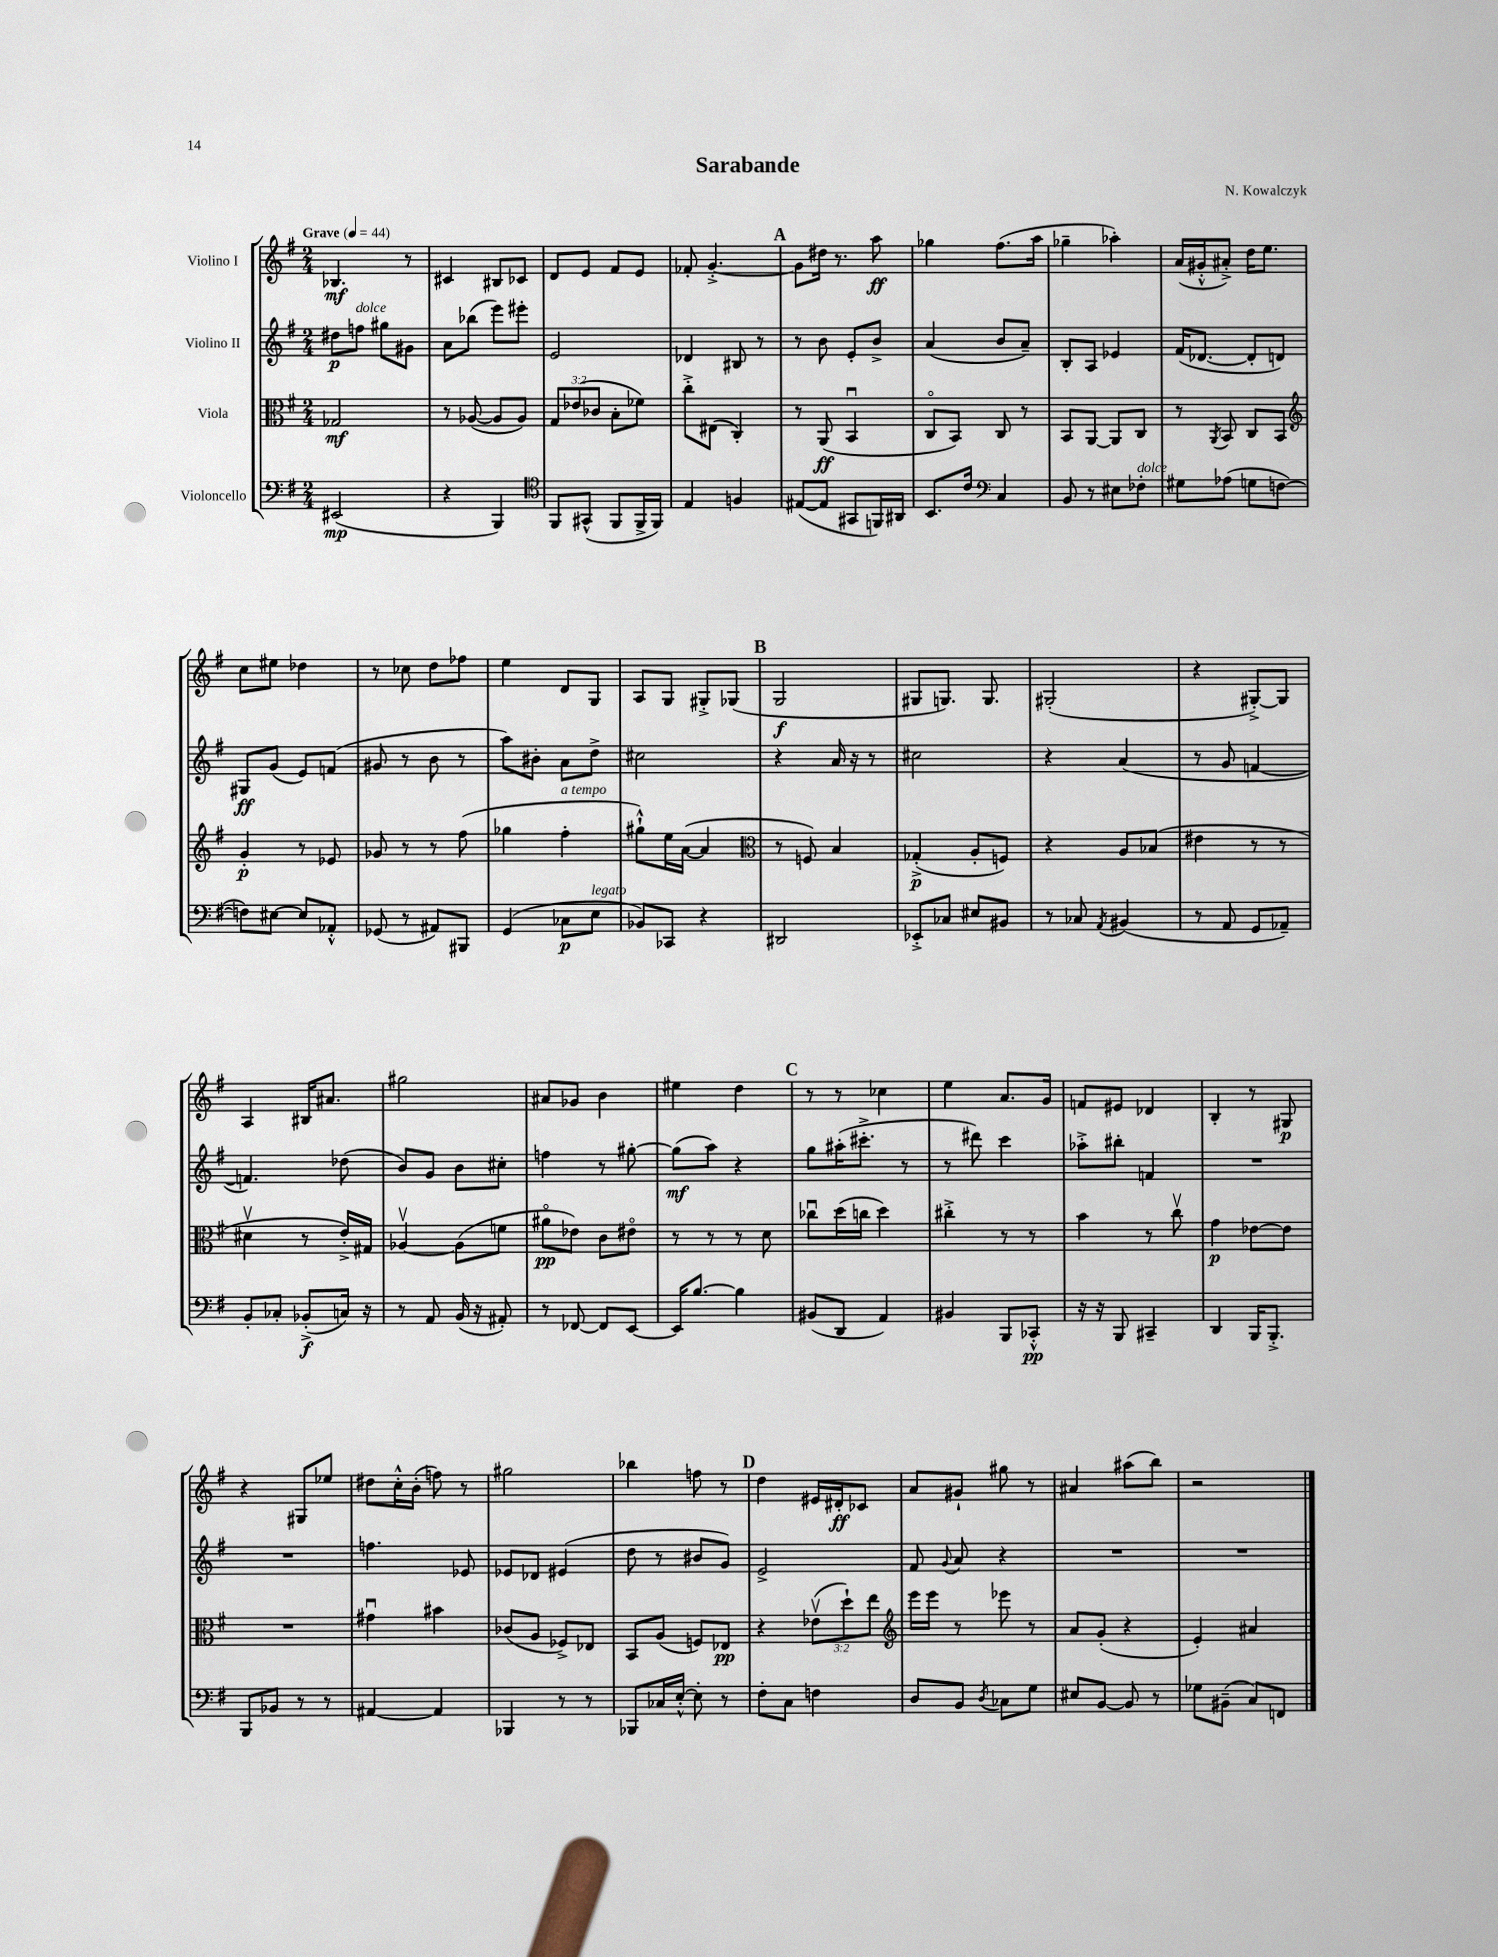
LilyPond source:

\header { title = "Sarabande" composer = "N. Kowalczyk" }
<<
\new StaffGroup <<
\new Staff = "s0" \with { instrumentName = "Violino I" } {
    \clef treble \key g \major \numericTimeSignature \time 2/4 \tempo "Grave" 4 = 44
    \autoBeamOff bes4.\mf r8 |
    cis'4 bis8[ ces'8] |
    d'8[ e'8] fis'8[ e'8] |
    fes'8-. g'4.~-.-> |
    \mark \markup { \bold "A" } g'8[ dis''16] r8. a''8\ff |
    ges''4 fis''8.[( a''16] |
    ges''4-- aes''4-.) |
    a'16[( gis'16-.-^ ais'8]-.->) d''16[ e''8.] |
    c''8[ eis''8] des''4 |
    r8 ces''8 d''8[ fes''8] |
    e''4 d'8[ g8] |
    a8[ g8] gis8[-.-> ges8]( |
    \mark \markup { \bold "B" } g2\f |
    gis8[ g8.]) g8. |
    gis2-.( |
    r4 gis8[~-.->) gis8] |
    a4 bis16[ ais'8.] |
    gis''2 |
    ais'8[ ges'8] b'4 |
    eis''4 d''4 |
    \mark \markup { \bold "C" } r8 r8 ces''4 |
    e''4 a'8.[ g'16] |
    f'8[ eis'8] des'4 |
    b4-. r8 gis8\p |
    r4 gis8[ ees''8] |
    dis''8[ c''16-.-^ b'16]-.( f''8) r8 |
    gis''2 |
    bes''4 f''8 r8 |
    \mark \markup { \bold "D" } d''4 eis'16[ dis'16-.\ff ces'8] |
    a'8[ gis'8]-! gis''8 r8 |
    ais'4 ais''8[( b''8]) |
    r2 \bar "|." |
}
\new Staff = "s1" \with { instrumentName = "Violino II" } {
    \clef treble \key g \major \numericTimeSignature \time 2/4
    \autoBeamOff dis''8[\p f''8]^\markup { \italic "dolce" } gis''8[ gis'8] |
    a'8[ bes''8]( e'''8[) eis'''8]-. |
    e'2 |
    des'4 bis8 r8 |
    \mark \markup { \bold "A" } r8 b'8 e'8[-. b'8]-> |
    a'4( b'8[ a'8]--) |
    b8[-. a8] ees'4 |
    fis'16[( des'8.]~ des'8[-. d'8]) |
    gis8[\ff g'8]( e'8[) f'8]( |
    gis'8 r8 b'8 r8 |
    a''8[) bis'8]-. a'8[ d''8]-> |
    cis''2 |
    \mark \markup { \bold "B" } r4 a'16 r16 r8 |
    cis''2 |
    r4 a'4( |
    r8 g'8 f'4~ |
    f'4.) des''8( |
    b'8[) g'8] b'8[ cis''8]-. |
    f''4 r8 gis''8~-. |
    gis''8[\mf( a''8]) r4 |
    \mark \markup { \bold "C" } g''8[ ais''16-.( cis'''8.]-.-> r8 |
    r8 dis'''8) c'''4 |
    aes''8[-.-> bis''8]-. f'4 |
    R2 |
    R2 |
    f''4. ees'8 |
    ees'8[ des'8] eis'4( |
    d''8 r8 bis'8[ g'8]) |
    \mark \markup { \bold "D" } e'2-> |
    fis'8 \appoggiatura { g'8 } a'8 r4 |
    R2 |
    R2 \bar "|." |
}
\new Staff = "s2" \with { instrumentName = "Viola" } {
    \clef alto \key g \major \numericTimeSignature \time 2/4 \override Staff.TupletNumber.text = #tuplet-number::calc-fraction-text
    \autoBeamOff ges2\mf |
    r8 aes8~( aes8[ aes8]) |
    \tuplet 3/2 { g8[ ees'8( ces'8] } b8[-. fes'8]) |
    c''8[-.-> eis8]( c4-.) |
    \mark \markup { \bold "A" } r8 a,8\ff( b,4\downbow |
    c8[\flageolet b,8]) c8 r8 |
    b,8[ a,8]~ a,8[ c8] |
    r8 \acciaccatura { a,8 } b,8 c8[ b,8] |
    \clef treble g'4-.\p r8 ees'8 |
    ges'8 r8 r8 fis''8( |
    ges''4 fis''4-.^\markup { \italic "a tempo" } |
    gis''8[-!-^) e''16 a'16]~( a'4 |
    \mark \markup { \bold "B" } \clef alto r8 f8) b4 |
    ges4-.->\p( a8[-. f8]) |
    r4 a8[ bes8]( |
    eis'4 r8 r8 |
    dis'4\upbow r8 e'16[-.->) gis16] |
    aes4~\upbow aes8[( f'8] |
    ais'8[\flageolet\pp ees'8]) c'8[ eis'8]\flageolet |
    r8 r8 r8 d'8 |
    \mark \markup { \bold "C" } ces''8[\downbow d''16( c''16] d''4) |
    cis''4-.-> r8 r8 |
    b'4 r8 c''8\upbow |
    g'4\p ees'8[~ ees'8] |
    R2 |
    gis'4\downbow bis'4 |
    ces'8[( a8] fes8[->) ees8] |
    b,8[ a8]( f8[) ees8]\pp |
    \mark \markup { \bold "D" } r4 \tuplet 3/2 { ees'8[\upbow( d''8-!) e''8] } |
    \clef treble e'''16[ e'''16] r8 ees'''8 r8 |
    a'8[ g'8]-.( r4 |
    e'4-.) ais'4 \bar "|." |
}
\new Staff = "s3" \with { instrumentName = "Violoncello" } {
    \clef bass \key g \major \numericTimeSignature \time 2/4
    \autoBeamOff eis,2\mp( |
    r4 b,,4) |
    \clef tenor fis,8[ gis,8]-^( fis,8[ fis,16-> fis,16]) |
    e4 f4 |
    \mark \markup { \bold "A" } eis8[~( eis8] gis,8[ f,16) ais,16] |
    b,8.[ c'16] \clef bass c4 |
    b,8 r8 eis8[ fes8]-.^\markup { \italic "dolce" } |
    gis8[ aes8]( g8[ f8]~ |
    f8[) eis8]~ eis8[ aes,8]-.-^ |
    ges,8( r8 ais,8[) bis,,8] |
    g,4( ces8[\p e8]^\markup { \italic "legato" } |
    bes,8[) ces,8] r4 |
    \mark \markup { \bold "B" } dis,2 |
    ees,8[-.-> ces8] eis8[ bis,8] |
    r8 ces8 \acciaccatura { a,8 } bis,4( |
    r8 a,8 g,8[ aes,8]--) |
    b,8[-. ces8]-. bes,8[-.->\f( c16]) r16 |
    r8 a,8 b,16( r16 ais,8-.) |
    r8 fes,8~ fes,8[ e,8]~ |
    e,16[ b8.]~ b4 |
    \mark \markup { \bold "C" } bis,8[( d,8] a,4) |
    bis,4 b,,8[ ces,8]-.-^\pp |
    r16 r16 b,,8 cis,4-- |
    d,4 b,,16[ b,,8.]-.-> |
    b,,8[ bes,8] r8 r8 |
    ais,4~ ais,4 |
    bes,,4 r8 r8 |
    bes,,8[ ces16 e16]~-.-^ e8-. r8 |
    \mark \markup { \bold "D" } fis8[-. c8] f4 |
    d8[ b,8] \acciaccatura { d8 } ces8[ g8] |
    eis8[ b,8]~ b,8 r8 |
    ges8[ bis,8]--( c8[) f,8] \bar "|." |
}
>>
>>
\layout { \context { \Score \remove "Bar_number_engraver" } }
